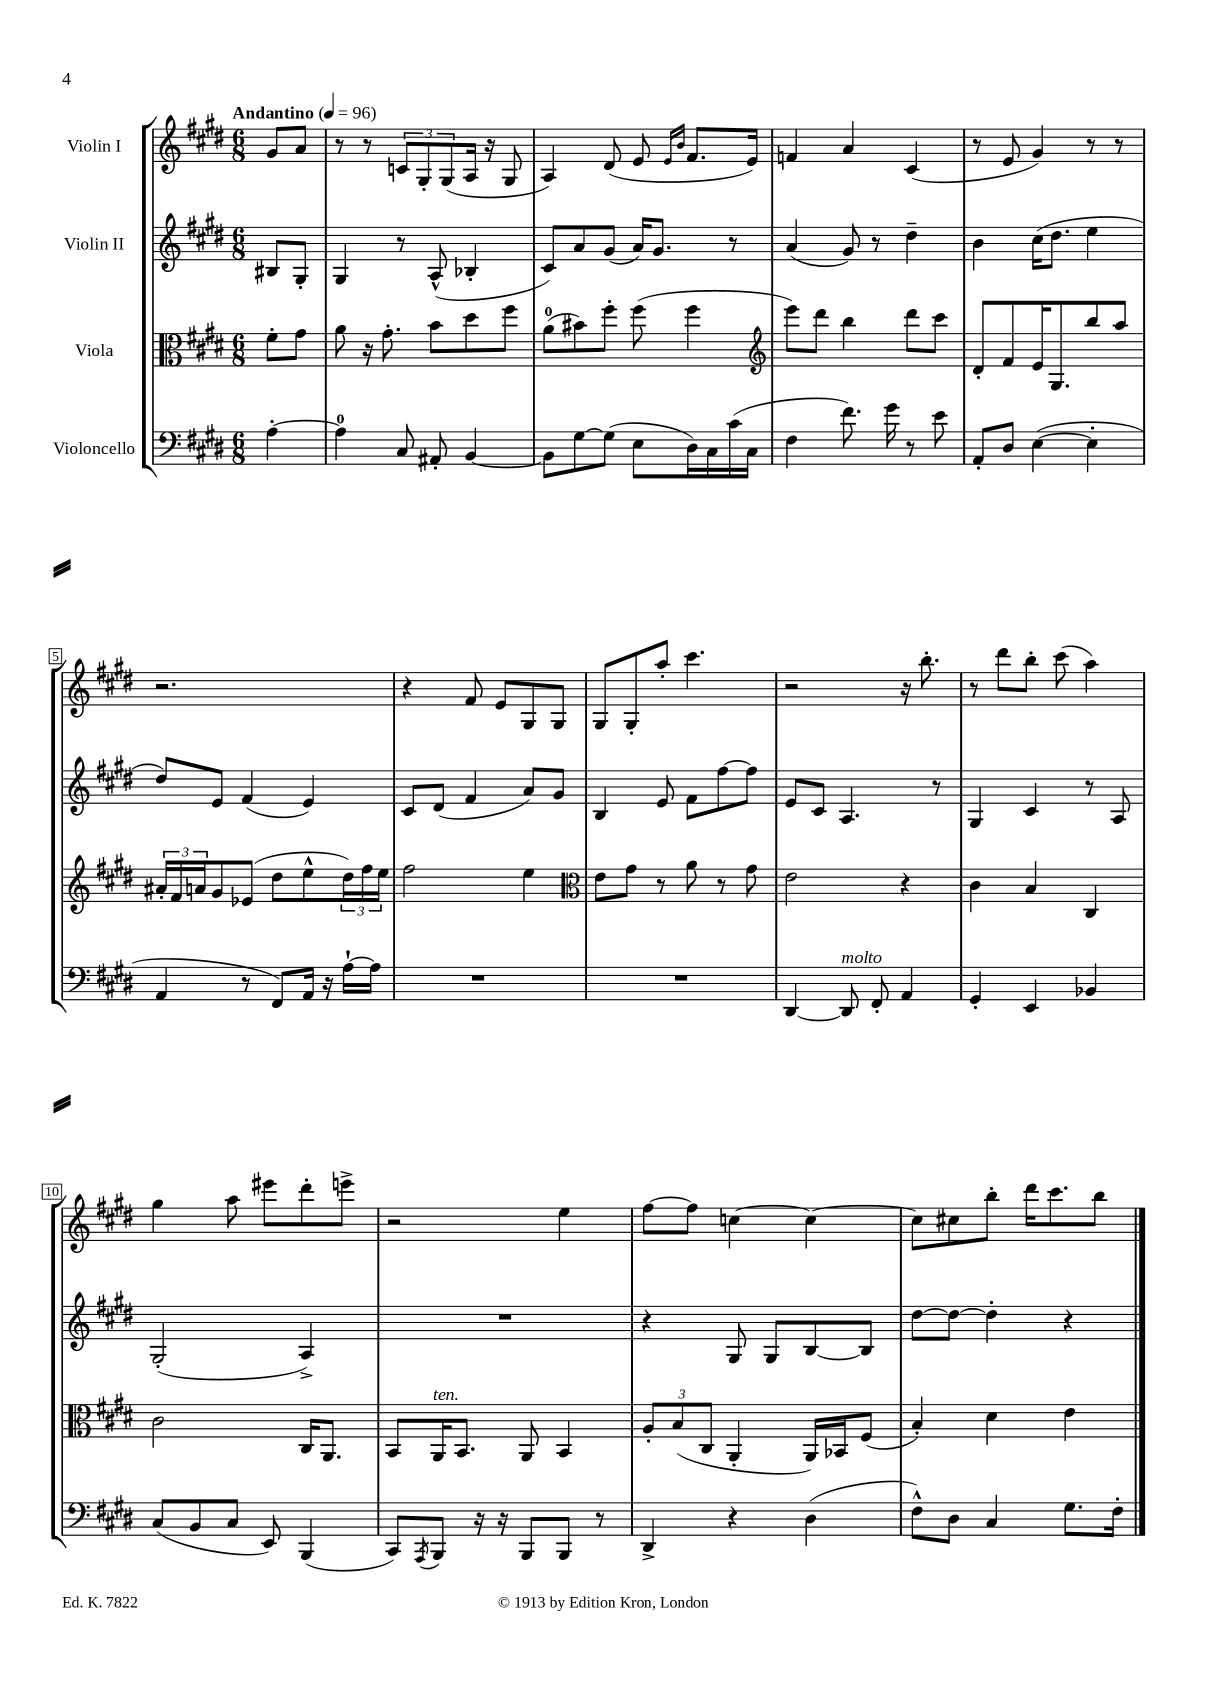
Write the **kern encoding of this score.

**kern	**kern	**kern	**kern
*staff4	*staff3	*staff2	*staff1
*clefF4	*clefC3	*clefG2	*clefG2
*k[f#c#g#d#]	*k[f#c#g#d#]	*k[f#c#g#d#]	*k[f#c#g#d#]
*M6/8	*M6/8	*M6/8	*M6/8
*MM96	*MM96	*MM96	*MM96
[4A'	8f#'	8B#	8g#
.	8g#	8G#'	8a
=	=	=	=
4A]	8a	4G#	8r
.	16r	.	8r
.	8.g#'	.	.
8C#	.	8r	12c
.	.	.	12G#'
8AA#'	8b	(8A^^	.
.	.	.	(12G#
[4BB	8dd#	4B-'	16A
.	.	.	16r
.	8ff#	.	8G#
=	=	=	=
8BB]	(8a	8c#)	4A)
[8G#	8b#)	8a	.
(8G#]	8ff#'	(8g#	(8d#
8E	(8ff#	16a)	8e
.	.	8.g#	.
.	.	.	16qqe
.	.	.	16qqb
16D#)	4ff#	.	8.f#
16C#	.	.	.
(16c#	.	8r	.
16C#	.	.	16e)
=	=	=	=
*	*clefG2	*	*
4F#	8eee)	(4a	4f
.	8ddd#	.	.
8.f#)	4bb	8g#)	4a
.	.	8r	.
16g#	.	.	.
8r	8ddd#	4dd#~	(4c#
8e	8ccc#	.	.
=	=	=	=
8AA'	8d#'	4b	8r
8D#	8f#	.	8e
([4E	16e	(16cc#	4g#)
.	8.G#	8.dd#	.
4E']	8bb	4ee	8r
.	8aa	.	8r
=	=	=	=
4AA	24a#'	8dd#)	2.r
.	24f#	.	.
.	24a	.	.
.	8g#	8e	.
8r	(8e-	(4f#	.
8FF#)	8dd#	.	.
16AA	8ee^^	4e)	.
16r	.	.	.
[16A`	24dd#)	.	.
.	24ff#	.	.
16A]	.	.	.
.	24ee	.	.
=	=	=	=
2.r	2ff#	8c#	4r
.	.	(8d#	.
.	.	4f#	8f#
.	.	.	8e
.	4ee	8a)	8G#
.	.	8g#	8G#
=	=	=	=
*	*clefC3	*	*
2.r	8e	4B	8G#
.	8g#	.	8G#'
.	8r	8e	8aa'
.	8a	8f#	4.ccc#
.	8r	[8ff#	.
.	8g#	8ff#]	.
=	=	=	=
[4DD#	2e	8e	2r
.	.	8c#	.
8DD#]	.	4.A	.
8FF#'	.	.	.
4AA	4r	.	16r
.	.	.	8.bb'
.	.	8r	.
=	=	=	=
4GG#'	4c#	4G#	8r
.	.	.	8ddd#
4EE	4B	4c#	8bb'
.	.	.	(8ccc#
4BB-	4C#	8r	4aa)
.	.	8A	.
=	=	=	=
(8C#	2c#	(2G#'	4gg#
8BB	.	.	.
8C#	.	.	8aa
8EE)	.	.	8eee#
(4BBB	16C#	4A^)	8ddd#'
.	8.AA	.	.
.	.	.	8eee^
=	=	=	=
8CC#)	8BB	2.r	2r
8qAAA	.	.	.
8BBB	16AA	.	.
.	8.BB	.	.
16r	.	.	.
16r	.	.	.
8BBB	8AA	.	.
8BBB	4BB	.	4ee
8r	.	.	.
=	=	=	=
4DD#^	12A'	4r	[8ff#
.	(12B	.	.
.	.	.	8ff#]
.	12C#	.	.
4r	4AA'	8G#	[4cc
.	.	8G#	.
(4D#	16AA)	[8B	4cc_
.	16BB-	.	.
.	(8F#	8B]	.
=	=	=	=
8F#^^)	4B')	[8dd#	8cc]
8D#	.	8dd#_	8cc#
4C#	4d#	4dd#']	8bb'
.	.	.	16ddd#
.	.	.	8.ccc#
8.G#	4e	4r	.
.	.	.	8bb
16F#'	.	.	.
==	==	==	==
*-	*-	*-	*-
